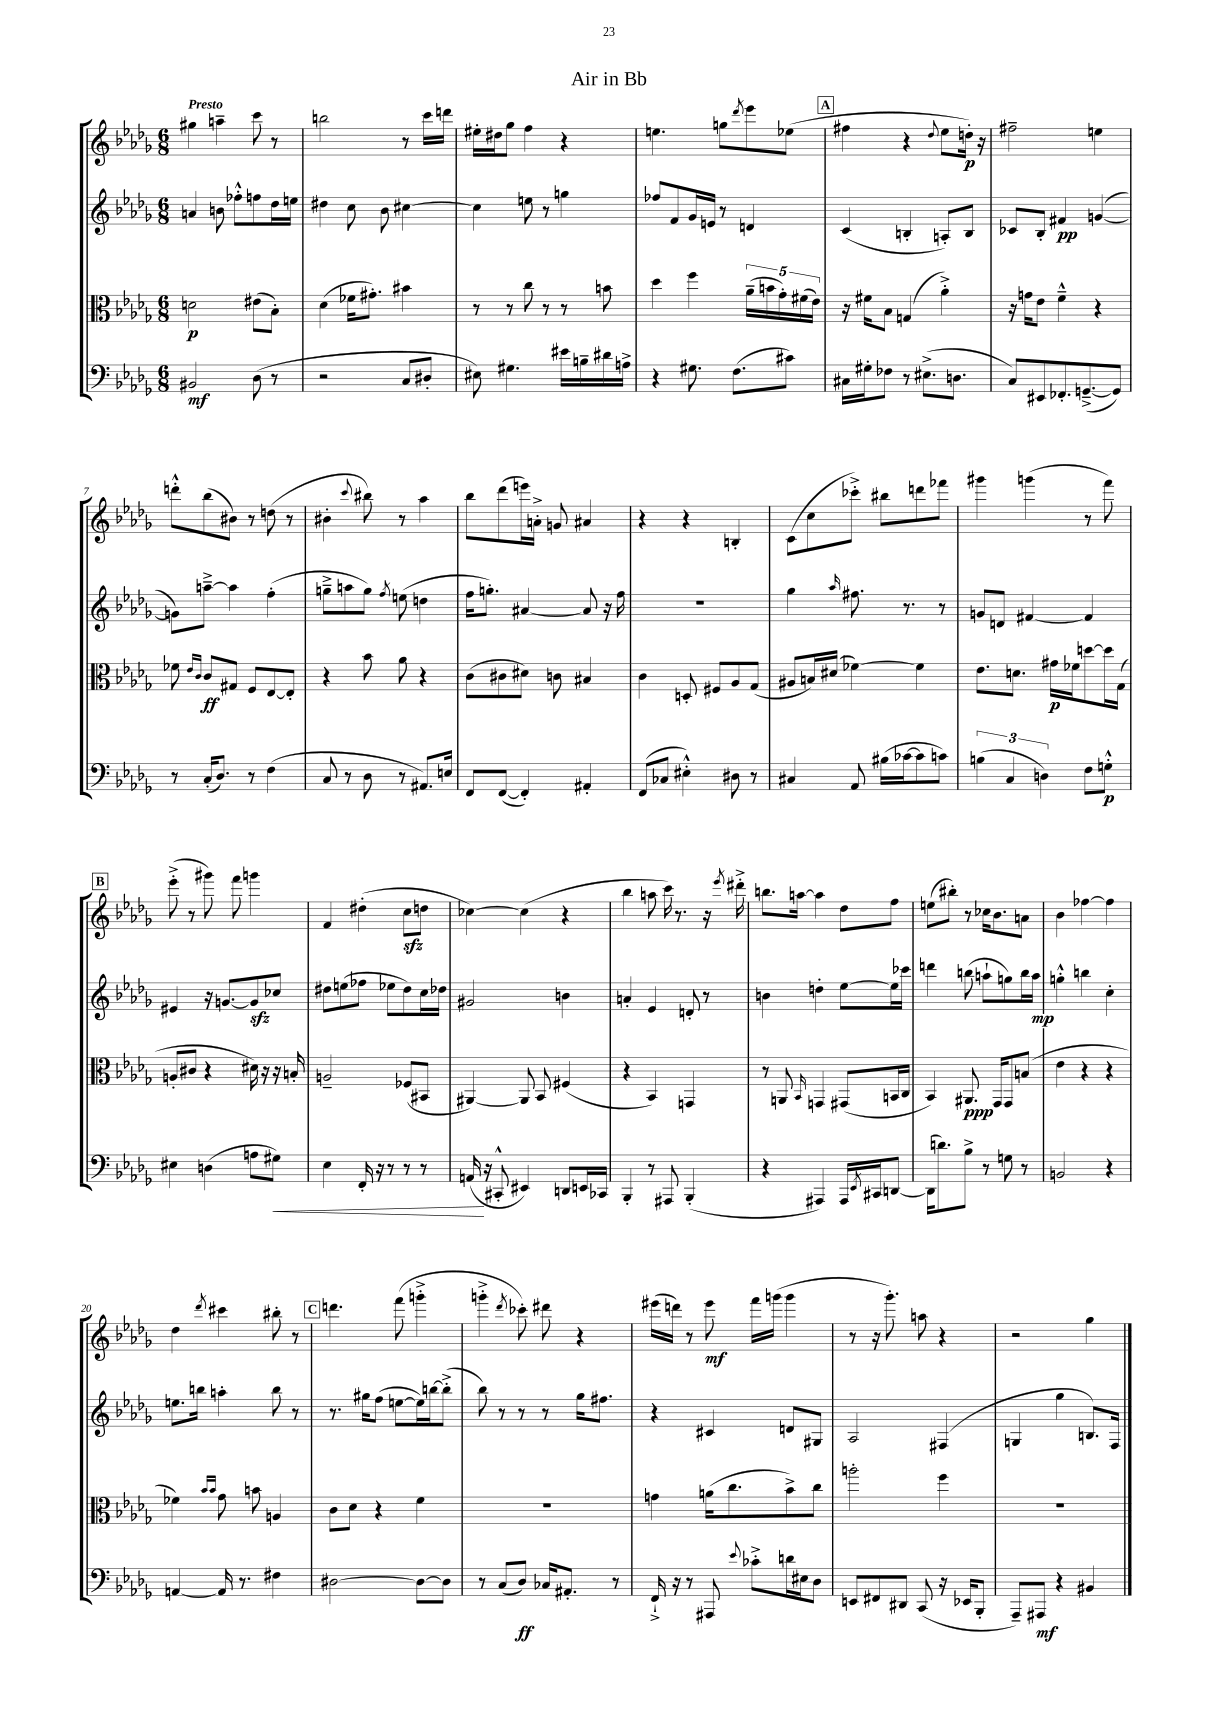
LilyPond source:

\header { title = "Air in Bb" }
<<
\new StaffGroup <<
\new Staff = "s0" {
    \clef treble \key des \major \numericTimeSignature \time 6/8 \tempo "Presto"
    gis''4 a''4-- c'''8 r8 |
    b''2 r8 c'''16 d'''16 |
    eis''16-. dis''16 ges''8 f''4 r4 |
    e''4. g''8 \acciaccatura { des'''8 } ees'''8 ees''8( |
    \mark \markup { \box "A" } fis''4 r4 \appoggiatura { des''8 } ees''8 d''16-.\p) r16 |
    fis''2-- e''4 |
    d'''8-.-^ bes''8( bis'8) r8 d''8( r8 |
    bis'4-. \appoggiatura { c'''8 } bis''8) r8 aes''4 |
    bes''8 des'''8( e'''16) a'16-.-> g'8 ais'4 |
    r4 r4 b4-. |
    c'8( c''8 ces'''8-.->) bis''8 d'''8 fes'''8 |
    gis'''4 g'''4( r8 f'''8) |
    \mark \markup { \box "B" } ees'''8-.->( r8 gis'''8) f'''8 g'''4 |
    f'4 dis''4-.( c''8\sfz d''8 |
    ces''4~) ces''4( r4 |
    bes''4 a''8 c'''16) r8. r16 \acciaccatura { ees'''8 } dis'''16-.-> |
    b''8. a''16~ a''4 des''8 f''8 |
    e''8( bis''8-.) r8 ces''16 bes'8. a'8 |
    bes'4 fes''4~ fes''4 |
    des''4 \acciaccatura { des'''8 } cis'''4 bis''8-. r8 |
    \mark \markup { \box "C" } d'''4. f'''8( g'''4-.-> |
    g'''4-.-> \acciaccatura { des'''8 } ces'''8-.) dis'''8 r4 |
    eis'''16( d'''16) r8 eis'''8\mf f'''16 g'''16( g'''4 |
    r8 r16 ges'''8.-.) a''8 r4 |
    r2 ges''4 \bar "|." |
}
\new Staff = "s1" {
    \clef treble \key des \major \numericTimeSignature \time 6/8
    a'4 b'8 fes''8-.-^ f''8 des''16 e''16 |
    dis''4 c''8 bes'8 cis''4~ |
    cis''4 e''8 r8 g''4 |
    fes''8 f'8 ges'16 e'16 r8 d'4 |
    \mark \markup { \box "A" } c'4( b4-. a8-.) b8 |
    ces'8 bes8-. fis'4\pp g'4~( |
    g'8) a''8~---> a''4 f''4-.( |
    g''8---> a''8 g''8) \acciaccatura { f''8 } e''8( d''4 |
    f''16 g''8.-.) ais'4~ ais'8 r16 f''16 |
    R2. |
    ges''4 \grace { aes''16 } fis''8. r8. r8 |
    g'8 d'8 fis'4~ fis'4 |
    \mark \markup { \box "B" } eis'4 r16 g'8.~ g'8\sfz ces''8 |
    dis''8 e''8( fes''8 ees''8 dis''8) c''16 des''16 |
    gis'2 b'4 |
    a'4-. ees'4 d'8-. r8 |
    b'4 d''4-. ees''8~ ees''16 ces'''16 |
    d'''4 b''8( a''8-! g''8) b''16 a''16\mp |
    g''4-.-^ b''4 c''4-. |
    e''8. b''16 a''4-. b''8 r8 |
    \mark \markup { \box "C" } r8. gis''16 f''8( e''8~ e''16) b''16~ b''8-.->( |
    bes''8) r8 r8 r8 ges''16 fis''8. |
    r4 cis'4 d'8 gis8 |
    aes2 fis4( |
    g4 ges''4 b8.) f16 \bar "|." |
}
\new Staff = "s2" {
    \clef alto \key des \major \numericTimeSignature \time 6/8
    d'2\p eis'8( bes8-.) |
    des'4( fes'16 gis'8.-.) bis'4 |
    r8 r8 c''8 r8 r8 b'8 |
    des''4 f''4 \tuplet 5/4 { aes'16--( b'16 ges'16-.) fis'16( ees'16) } |
    \mark \markup { \box "A" } r16 fis'16 bes8 g4( aes'4-.->) |
    r16 g'16 ees'8 f'4---^ r4 |
    fes'8 \grace { ees'16 c'16 } c'8\ff gis8 f8 ees8~ ees8-. |
    r4 bes'8 aes'8 r4 |
    c'8( cis'8 dis'8) c'8 bis4 |
    c'4 d8-. fis8 aes8 ges8( |
    ais8 b16) dis'16( fes'4~) fes'4 |
    ees'8. d'8. gis'16\p fes'16 d''8~ d''16 ges16( |
    \mark \markup { \box "B" } a8-. cis'8 r4 dis'16) r16 r16 b16-. |
    a2-- fes8( bis,8 |
    ais,4~) ais,8 bes,8 fis4( |
    r4 bes,4) g,4 |
    r8 a,8 \grace { bes,16 } g,4 gis,8( b,16 c16 |
    bes,4) ais,8.\ppp ges,16 ges,8 b8( |
    ees'4 r4 r4 |
    fes'4) \grace { bes'16 bes'16 } ges'8 b'8 a4 |
    \mark \markup { \box "C" } c'8 des'8 r4 f'4 |
    R2. |
    g'4 a'16( c''8. bes'8->) c''8 |
    a''2-. f''4 |
    R2. \bar "|." |
}
\new Staff = "s3" {
    \clef bass \key des \major \numericTimeSignature \time 6/8
    bis,2\mf des8( r8 |
    r2 c8 dis8-. |
    eis8) gis4. eis'16 b16-- dis'16 a16-> |
    r4 gis8. f8.( cis'8) |
    \mark \markup { \box "A" } cis16 gis16-. fes8 r8 eis8.->( d8. |
    c8) eis,8 fes,8.-. g,8.~--->( g,8) |
    r8 c16-.( des8.) r8 f4( |
    c8 r8 des8 r8 ais,8.) e16 |
    f,8 f,8~( f,4-.) ais,4-. |
    f,8( ces8 eis4-.-^) dis8 r8 |
    cis4 aes,8 bis16( ces'16~ ces'8 c'8) |
    \tuplet 3/2 { b4( c4 d4) } f8 g8-.-^\p |
    \mark \markup { \box "B" } eis4 d4( a8 gis8\<) |
    ees4 f,16-. r16 r8 r8 r8 |
    a,16\!( r16 cis,8-.-^ eis,4) d,8 e,16 ces,16 |
    bes,,4-. r8 ais,,8 bes,,4-.( |
    r4 ais,,4) ais,,16 \acciaccatura { ees,8 } cis,16 d,8~ |
    d,16( d'8.) bes8-> r8 g8 r8 |
    b,2 r4 |
    a,4~ a,16 r8. fis4 |
    \mark \markup { \box "C" } dis2~ dis8~ dis8 |
    r8 c8( des8\ff) ces16 ais,8.-. r8 |
    f,16-!-> r16 r8 ais,,8 \appoggiatura { ees'8 } ces'8-.-> d'16 eis16 des8 |
    e,8 fis,8 dis,8 c,8( r16 ees,16 bes,,8-. |
    aes,,8--) ais,,8\mf r4 bis,4 \bar "|." |
}
>>
>>
